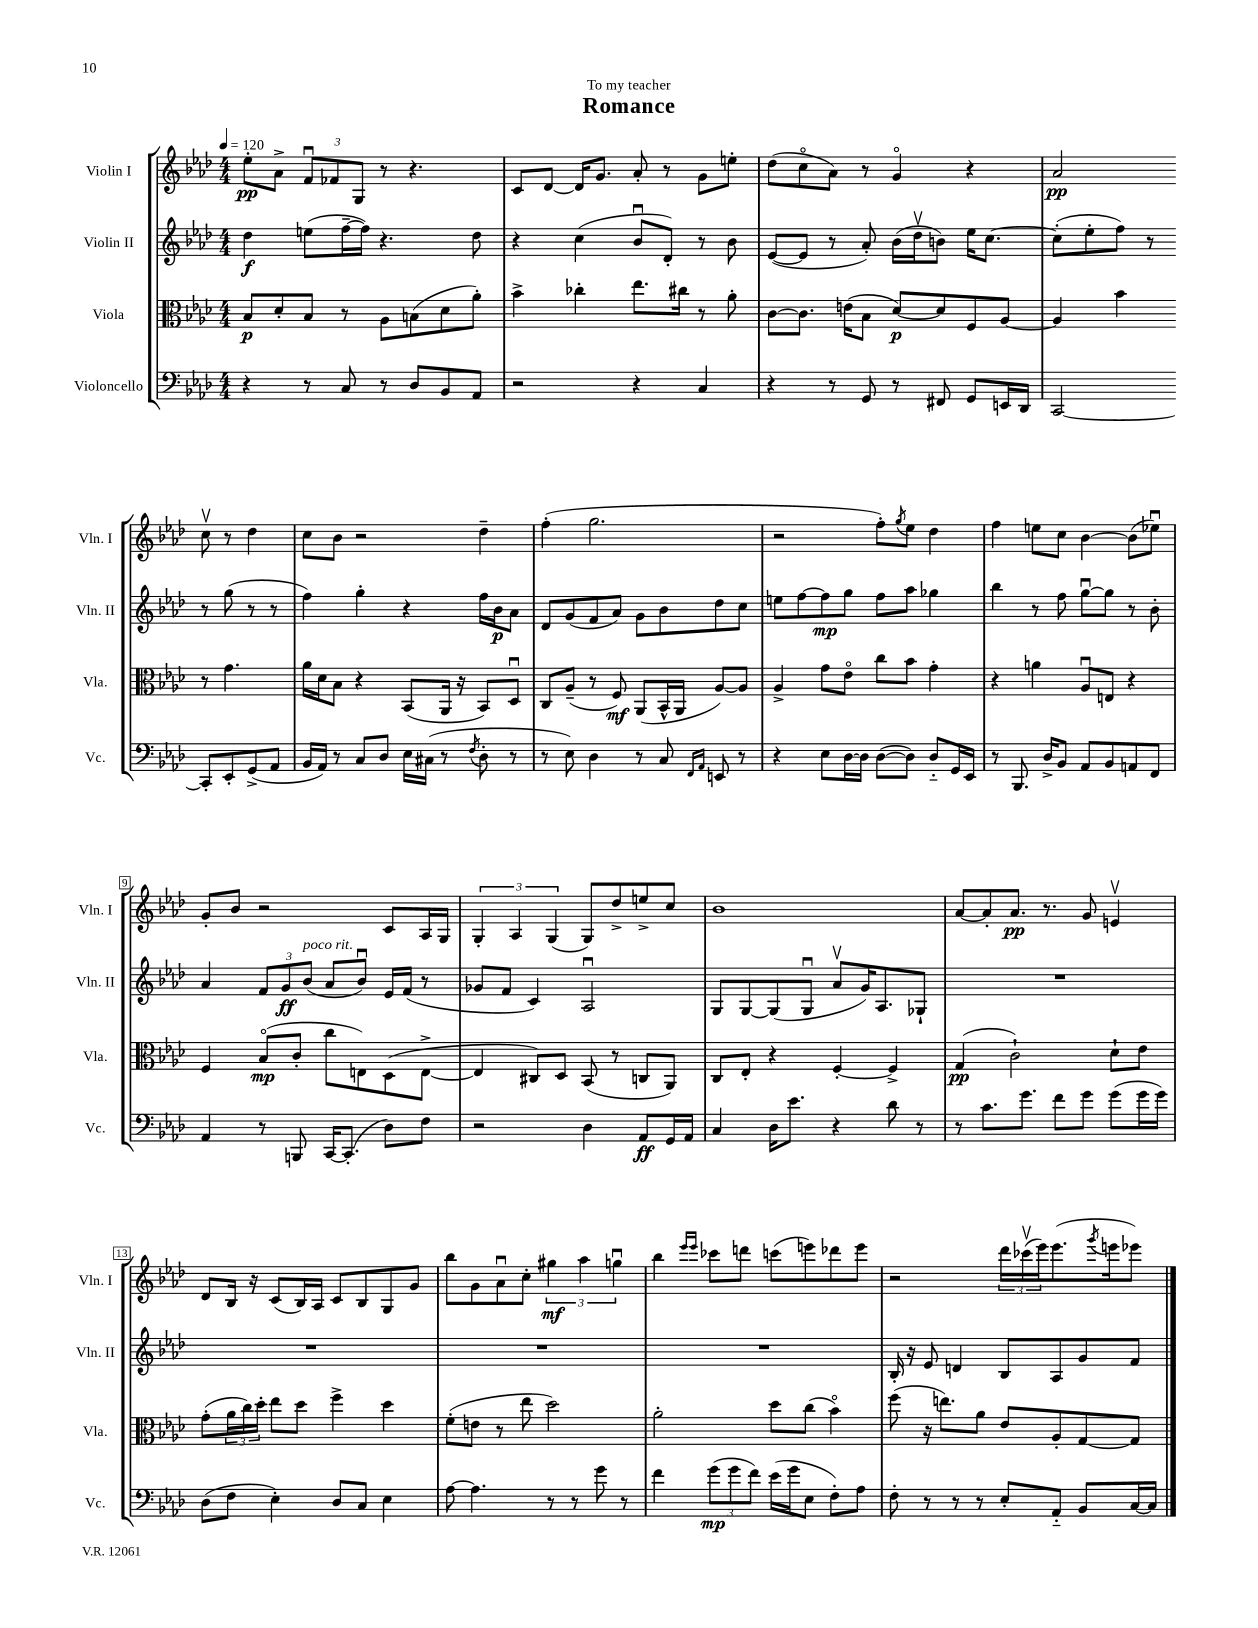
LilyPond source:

\header { title = "Romance" dedication = "To my teacher" }
<<
\new StaffGroup <<
\new Staff = "s0" \with { instrumentName = "Violin I" shortInstrumentName = "Vln. I" } {
    \clef treble \key aes \major \numericTimeSignature \time 4/4 \tempo 4 = 120
    ees''8-.\pp aes'8-> \tuplet 3/2 { f'8\downbow fes'8 g8 } r8 r4. |
    c'8 des'8~ des'16 g'8. aes'8-. r8 g'8 e''8-. |
    des''8( c''8\flageolet aes'8) r8 g'4\flageolet r4 |
    aes'2\pp c''8\upbow r8 des''4 |
    c''8 bes'8 r2 des''4-- |
    f''4-.( g''2. |
    r2 f''8-.) \acciaccatura { g''8 } ees''8 des''4 |
    f''4 e''8 c''8 bes'4~ bes'8( ees''8\downbow) |
    g'8-. bes'8 r2 c'8 aes16 g16 |
    \tuplet 3/2 { g4-. aes4 g4( } g8) des''8-> e''8-> c''8 |
    bes'1 |
    aes'8~ aes'8-. aes'8.\pp r8. g'8 e'4\upbow |
    des'8 bes16 r16 c'8( bes16) aes16 c'8 bes8 g8 g'8 |
    bes''8 g'8 aes'8\downbow c''8-. \tuplet 3/2 { gis''4\mf aes''4 g''4\downbow } |
    bes''4 \grace { ees'''16 ees'''16 } ces'''8 d'''8 c'''8( e'''8) des'''8 e'''8 |
    r2 \tuplet 3/2 { des'''16 ces'''16\upbow( ees'''16) } ees'''8.( \acciaccatura { g'''8 } e'''16 ees'''8) \bar "|." |
}
\new Staff = "s1" \with { instrumentName = "Violin II" shortInstrumentName = "Vln. II" } {
    \clef treble \key aes \major \numericTimeSignature \time 4/4
    des''4\f e''8( f''16~-- f''16) r4. des''8 |
    r4 c''4( bes'8\downbow des'8-.) r8 bes'8 |
    ees'8~( ees'8 r8 aes'8-.) bes'16( des''16\upbow b'8) ees''16 c''8.~ |
    c''8-.( ees''8-. f''8) r8 r8 g''8( r8 r8 |
    f''4) g''4-. r4 f''16 bes'16\p aes'8 |
    des'8 g'8( f'8 aes'8) g'8 bes'8 des''8 c''8 |
    e''8 f''8~ f''8\mp g''8 f''8 aes''8 ges''4 |
    bes''4 r8 f''8 g''8~\downbow g''8 r8 bes'8-. |
    aes'4 \tuplet 3/2 { f'8 g'8\ff bes'8^\markup { \italic "poco rit." }( } aes'8 bes'8\downbow) ees'16 f'16( r8 |
    ges'8 f'8 c'4) aes2\downbow |
    g8 g8~ g8( g8\downbow aes'8\upbow g'16) aes8. ges8-! |
    R1 |
    R1 |
    R1 |
    R1 |
    bes16-. r16 ees'8 d'4 bes8 aes8 g'8 f'8 \bar "|." |
}
\new Staff = "s2" \with { instrumentName = "Viola" shortInstrumentName = "Vla." } {
    \clef alto \key aes \major \numericTimeSignature \time 4/4
    bes8\p des'8-. bes8 r8 aes8 b8( des'8 aes'8-.) |
    bes'4-> ces''4-. ees''8. cis''16 r8 aes'8-. |
    c'8~ c'8. e'16( bes8 des'8~\p) des'8 f8 aes8~ |
    aes4 bes'4 r8 g'4. |
    aes'16 des'16 bes8 r4 bes,8( aes,16 r16 bes,8) des8\downbow |
    c8 aes8--( r8 f8\mf) aes,8( bes,16-^ aes,16 aes8~) aes8 |
    aes4-> g'8 ees'8\flageolet c''8 bes'8 g'4-. |
    r4 a'4 aes8\downbow e8 r4 |
    f4 bes8\flageolet\mp( c'8-. c''8 e8) des8( e8~-> |
    e4 cis8) des8 bes,8( r8 c8 aes,8) |
    c8 ees8-. r4 f4~-. f4-> |
    g4\pp( c'2-!) des'8-! ees'8 |
    g'8-.( \tuplet 3/2 { aes'16 c''16) des''16-. } ees''8 des''8 f''4-> des''4 |
    f'8-.( e'8 r8 ees''8 des''2) |
    aes'2-. des''8 c''8( bes'4\flageolet) |
    f''8( r16 e''8.) aes'8 ees'8 aes8-. g8~ g8 \bar "|." |
}
\new Staff = "s3" \with { instrumentName = "Violoncello" shortInstrumentName = "Vc." } {
    \clef bass \key aes \major \numericTimeSignature \time 4/4
    r4 r8 c8 r8 des8 bes,8 aes,8 |
    r2 r4 c4 |
    r4 r8 g,8 r8 fis,8 g,8 e,16 des,16 |
    c,2~ c,8-. ees,8-. g,8->( aes,8 |
    bes,16 aes,16) r8 c8 des8 ees16 cis16( r8 \acciaccatura { f8 } des8-. r8 |
    r8 ees8) des4 r8 c8 \grace { f,16 aes,16 } e,8 r8 |
    r4 ees8 des16~ des16 des8~( des8) des8-_ g,16 ees,16 |
    r8 bes,,8. des16-> bes,8 aes,8 bes,8 a,8 f,8 |
    aes,4 r8 b,,8 c,16~ c,8.-.( des8) f8 |
    r2 des4 aes,8\ff g,16 aes,16 |
    c4 des16 ees'8. r4 des'8 r8 |
    r8 c'8. g'8. f'8 g'8 g'8( g'16 g'16) |
    des8( f8 ees4-.) des8 c8 ees4 |
    aes8~ aes4. r8 r8 g'8 r8 |
    f'4 \tuplet 3/2 { g'8\mp( g'8 f'8) } ees'16( g'16 ees8 f8-.) aes8 |
    f8-. r8 r8 r8 ees8-. aes,8-_ bes,8 c16~ c16 \bar "|." |
}
>>
>>
\layout { \context { \Score \override BarNumber.stencil = #(make-stencil-boxer 0.1 0.3 ly:text-interface::print) } }
